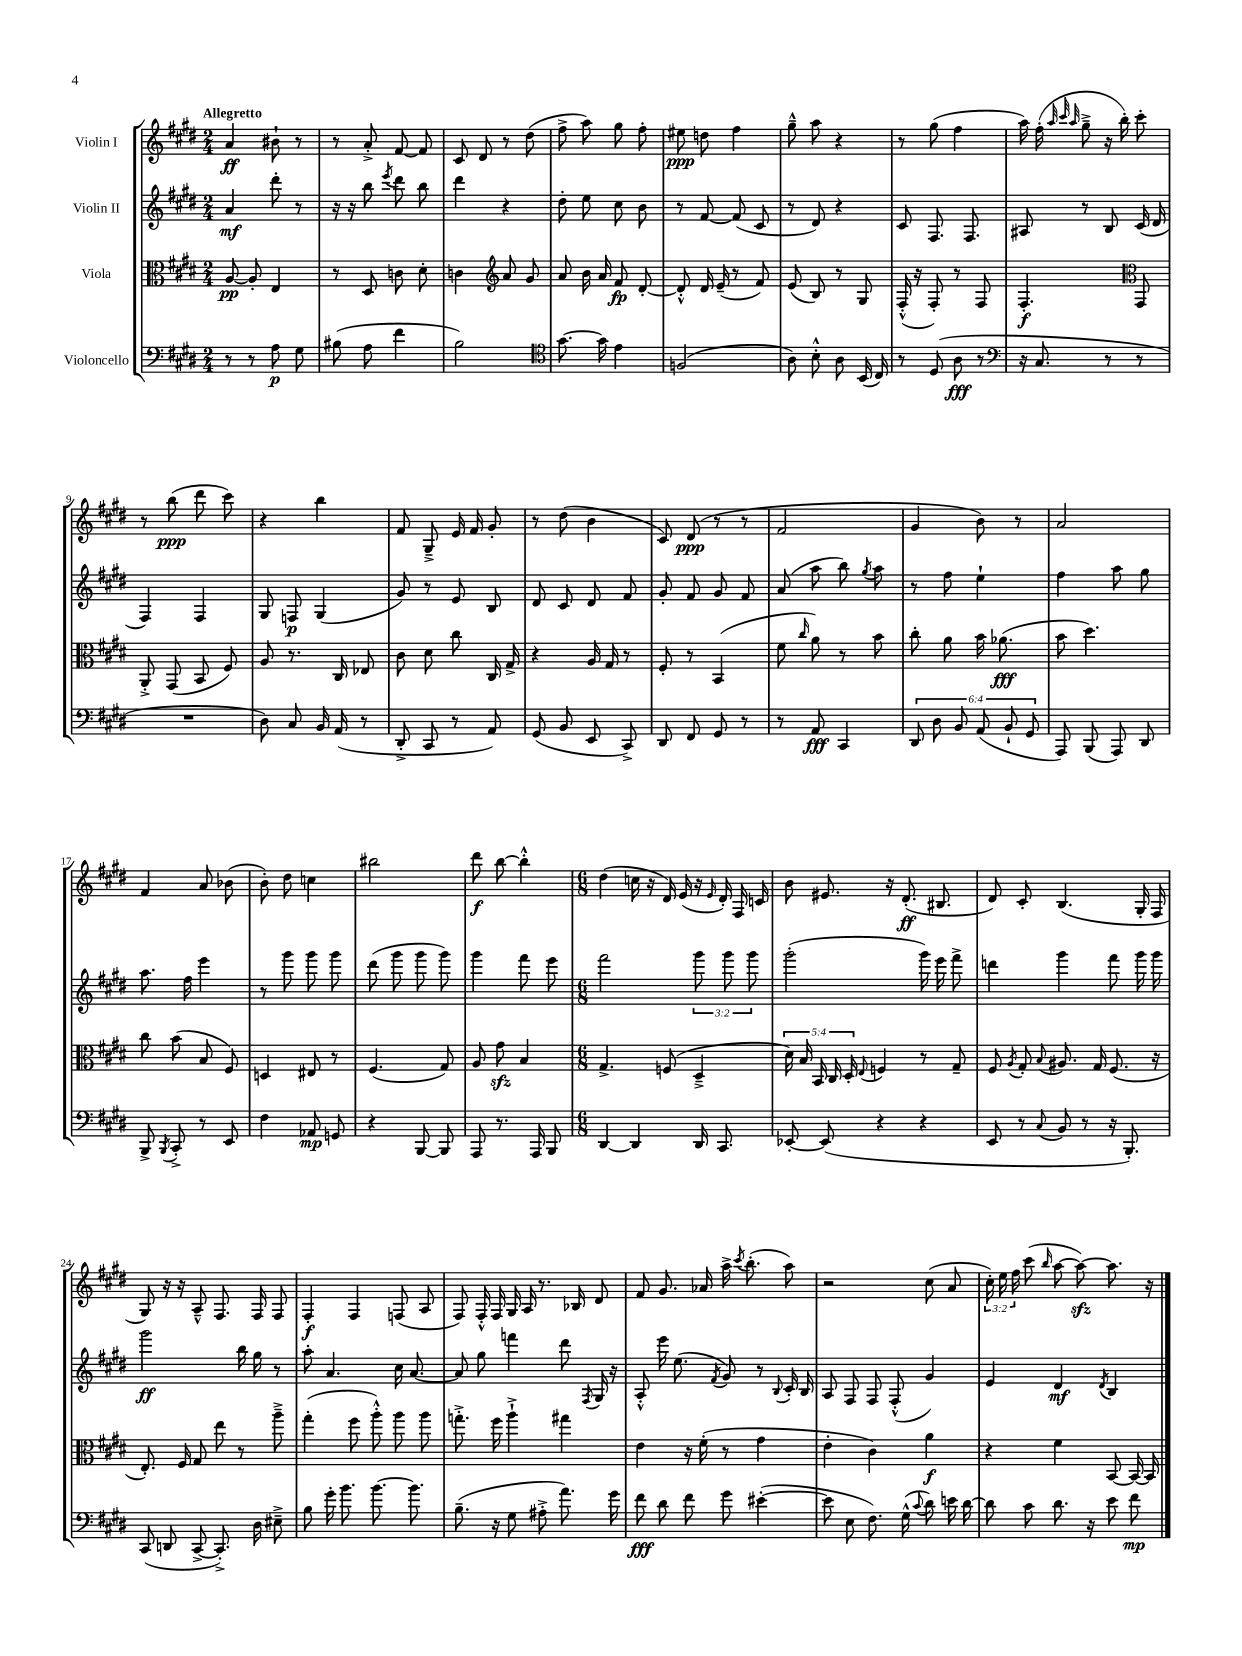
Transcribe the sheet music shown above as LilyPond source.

<<
\new StaffGroup <<
\new Staff = "s0" \with { instrumentName = "Violin I" } {
    \clef treble \key e \major \numericTimeSignature \time 2/4 \override Staff.TupletNumber.text = #tuplet-number::calc-fraction-text \tempo "Allegretto"
    \autoBeamOff a'4\ff bis'8-! r8 |
    r8 a'8-.-> fis'8~ fis'8 |
    cis'8 dis'8 r8 dis''8( |
    fis''8-> a''8) gis''8 fis''8-. |
    eis''8\ppp d''8 fis''4 |
    gis''8---^ a''8 r4 |
    r8 gis''8( fis''4 |
    a''16) fis''16-.( \grace { a''32 cis'''32 a''32 } gis''8---> r16 b''16-.) cis'''8-. |
    r8 b''8\ppp( dis'''8 cis'''8) |
    r4 b''4 |
    fis'8 gis8---> e'16 fis'16 gis'8-. |
    r8 dis''8( b'4 |
    cis'8) dis'8\ppp( r8 r8 |
    fis'2 |
    gis'4 b'8) r8 |
    a'2 |
    fis'4 a'8 bes'8( |
    b'8-.) dis''8 c''4 |
    bis''2 |
    dis'''8\f b''8~ b''4-.-^ |
    \numericTimeSignature \time 6/8 dis''4( c''16 r16 dis'16) e'16( r16 \grace { e'16 } dis'16-.) fis16 c'16 |
    b'8 eis'8. r16 dis'8.-.\ff( bis8. |
    dis'8) cis'8-. b4.( gis16-. fis16 |
    gis8) r16 r16 a8---^ fis8. fis16 fis8 |
    fis4-.\f fis4 f8( a8 |
    fis8) fis16-.-^ fis16 gis16 a16 r8. bes16 dis'8 |
    fis'8 gis'8. aes'16 a''16-> \acciaccatura { cis'''8 } b''8.-.( a''8) |
    r2 cis''8( a'8 |
    \tuplet 3/2 { cis''16-.) e''16 fis''16 } cis'''8( \grace { b''16 } a''8~ a''8~\sfz) a''8. r16 \bar "|." |
}
\new Staff = "s1" \with { instrumentName = "Violin II" } {
    \clef treble \key e \major \numericTimeSignature \time 2/4 \override Staff.TupletNumber.text = #tuplet-number::calc-fraction-text
    \autoBeamOff a'4\mf dis'''8-. r8 |
    r16 r16 b''8 \acciaccatura { e'''8 } dis'''8 b''8 |
    dis'''4 r4 |
    dis''8-. e''8 cis''8 b'8 |
    r8 fis'8~ fis'8( cis'8 |
    r8 dis'8) r4 |
    cis'8 fis8. fis8. |
    ais8 r8 b8 cis'16( dis'16 |
    fis4) fis4 |
    gis8 f8\p gis4( |
    gis'8) r8 e'8 b8 |
    dis'8 cis'8 dis'8 fis'8 |
    gis'8-. fis'8 gis'8 fis'8 |
    a'8( a''8 b''8) \acciaccatura { gis''8 } a''8 |
    r8 fis''8 e''4-! |
    fis''4 a''8 gis''8 |
    a''8. fis''16 e'''4 |
    r8 gis'''8 gis'''8 gis'''8 |
    dis'''8( gis'''8 gis'''8 gis'''8) |
    gis'''4 fis'''8 e'''8 |
    \numericTimeSignature \time 6/8 fis'''2 \tuplet 3/2 { gis'''8 gis'''8 gis'''8 } |
    gis'''2-.( gis'''16) e'''16 fis'''8-> |
    d'''4 gis'''4 fis'''8 gis'''16 gis'''16 |
    gis'''2\ff b''16 gis''16 r8 |
    a''8-. a'4. cis''16 a'8.~ |
    a'8 gis''8 f'''4 dis'''8 \acciaccatura { fis8 } gis16 r16 |
    a8-.-^ e'''16 e''8.( \acciaccatura { fis'8 } gis'8) r8 \appoggiatura { b8 } cis'16-. b16 |
    a8 fis8 fis8 fis8-.-^( gis'4) |
    e'4 dis'4\mf \acciaccatura { dis'8 } b4 \bar "|." |
}
\new Staff = "s2" \with { instrumentName = "Viola" } {
    \clef alto \key e \major \numericTimeSignature \time 2/4 \override Staff.TupletNumber.text = #tuplet-number::calc-fraction-text
    \autoBeamOff a8~\pp a8-. e4 |
    r8 dis8 c'8 dis'8-. |
    c'4 \clef treble a'8 gis'8 |
    a'8 b'16 a'16 fis'8\fp dis'8~-. |
    dis'8-.-^ dis'16 e'16--( r8 fis'8) |
    e'8( b8) r8 gis8 |
    fis16-.-^( r16 fis8-.) r8 fis8 |
    fis4.-.\f \clef alto gis,8 |
    a,8-.-> gis,8( b,8 fis8) |
    a8 r8. cis16 ees8 |
    cis'8 dis'8 cis''8 cis16 gis16-> |
    r4 a16 gis16 r8 |
    fis8-. r8 b,4( |
    fis'8 \grace { cis''16 } a'8) r8 b'8 |
    cis''8-. a'8 b'16 aes'8.\fff( |
    b'8 dis''4.) |
    cis''8 b'8( b8 fis8) |
    d4 eis8 r8 |
    fis4.( gis8) |
    a8 gis'8\sfz b4 |
    \numericTimeSignature \time 6/8 gis4.-> f8( dis4---> |
    \tuplet 5/4 { dis'16) b16 b,16 cis16 dis16-. } \appoggiatura { e8 } f4 r8 gis8-- |
    fis8 \acciaccatura { a8 } gis8-. \appoggiatura { b8 } ais8. gis16 fis8.( r16 |
    e8.-.) fis16 gis8 e''8 r8 a''8---> |
    gis''4-.( fis''8 a''8-.-^) a''8 a''8 |
    g''8.-.-> fis''16 a''4-!-> gis''4 |
    e'4 r16 fis'16-.( r8 gis'4 |
    e'4-. cis'4) a'4\f |
    r4 fis'4 b,8~ b,16~ b,16 \bar "|." |
}
\new Staff = "s3" \with { instrumentName = "Violoncello" } {
    \clef bass \key e \major \numericTimeSignature \time 2/4 \override Staff.TupletNumber.text = #tuplet-number::calc-fraction-text
    \autoBeamOff r8 r8 a8\p gis8 |
    bis8( a8 fis'4 |
    b2) |
    \clef tenor gis'8.~ gis'16 e'4 |
    f2( |
    a8) b8-.-^ a8 b,16( cis16) |
    r8 dis8( a8\fff r8 |
    \clef bass r16 cis8. r8 r8 |
    R2 |
    dis8) cis8 b,16 a,16( r8 |
    dis,8-.-> cis,8 r8 a,8) |
    gis,8( b,8 e,8 cis,8->) |
    dis,8 fis,8 gis,8 r8 |
    r8 a,8\fff cis,4 |
    \tuplet 6/4 { dis,8 dis8 b,8 a,8( b,8-! gis,8 } |
    a,,8) b,,8( a,,8) dis,8 |
    b,,8-> \acciaccatura { b,,8 } cis,8-.-> r8 e,8 |
    fis4 aes,8\mp g,8 |
    r4 b,,8~ b,,8 |
    a,,8 r8. a,,16 b,,8 |
    \numericTimeSignature \time 6/8 dis,4~ dis,4 dis,16 cis,8. |
    ees,8~-. ees,8( r4 r4 |
    e,8 r8 \appoggiatura { cis8 } b,8 r8 r16 b,,8.-.) |
    cis,8( d,8 cis,8~-> cis,8.-.->) dis16 eis8---> |
    b8 gis'16-. b'8. b'8.~ b'8. |
    b8.--( r16 gis8 ais8-.-> a'8.) gis'16 |
    fis'8\fff dis'8 fis'8 gis'8 eis'4~-.( |
    eis'8 e8 fis8.) gis16-^( \appoggiatura { cis'8 } dis'8) e'16 dis'16~ |
    dis'8 cis'8 dis'8. r16 e'8 fis'8\mp \bar "|." |
}
>>
>>
